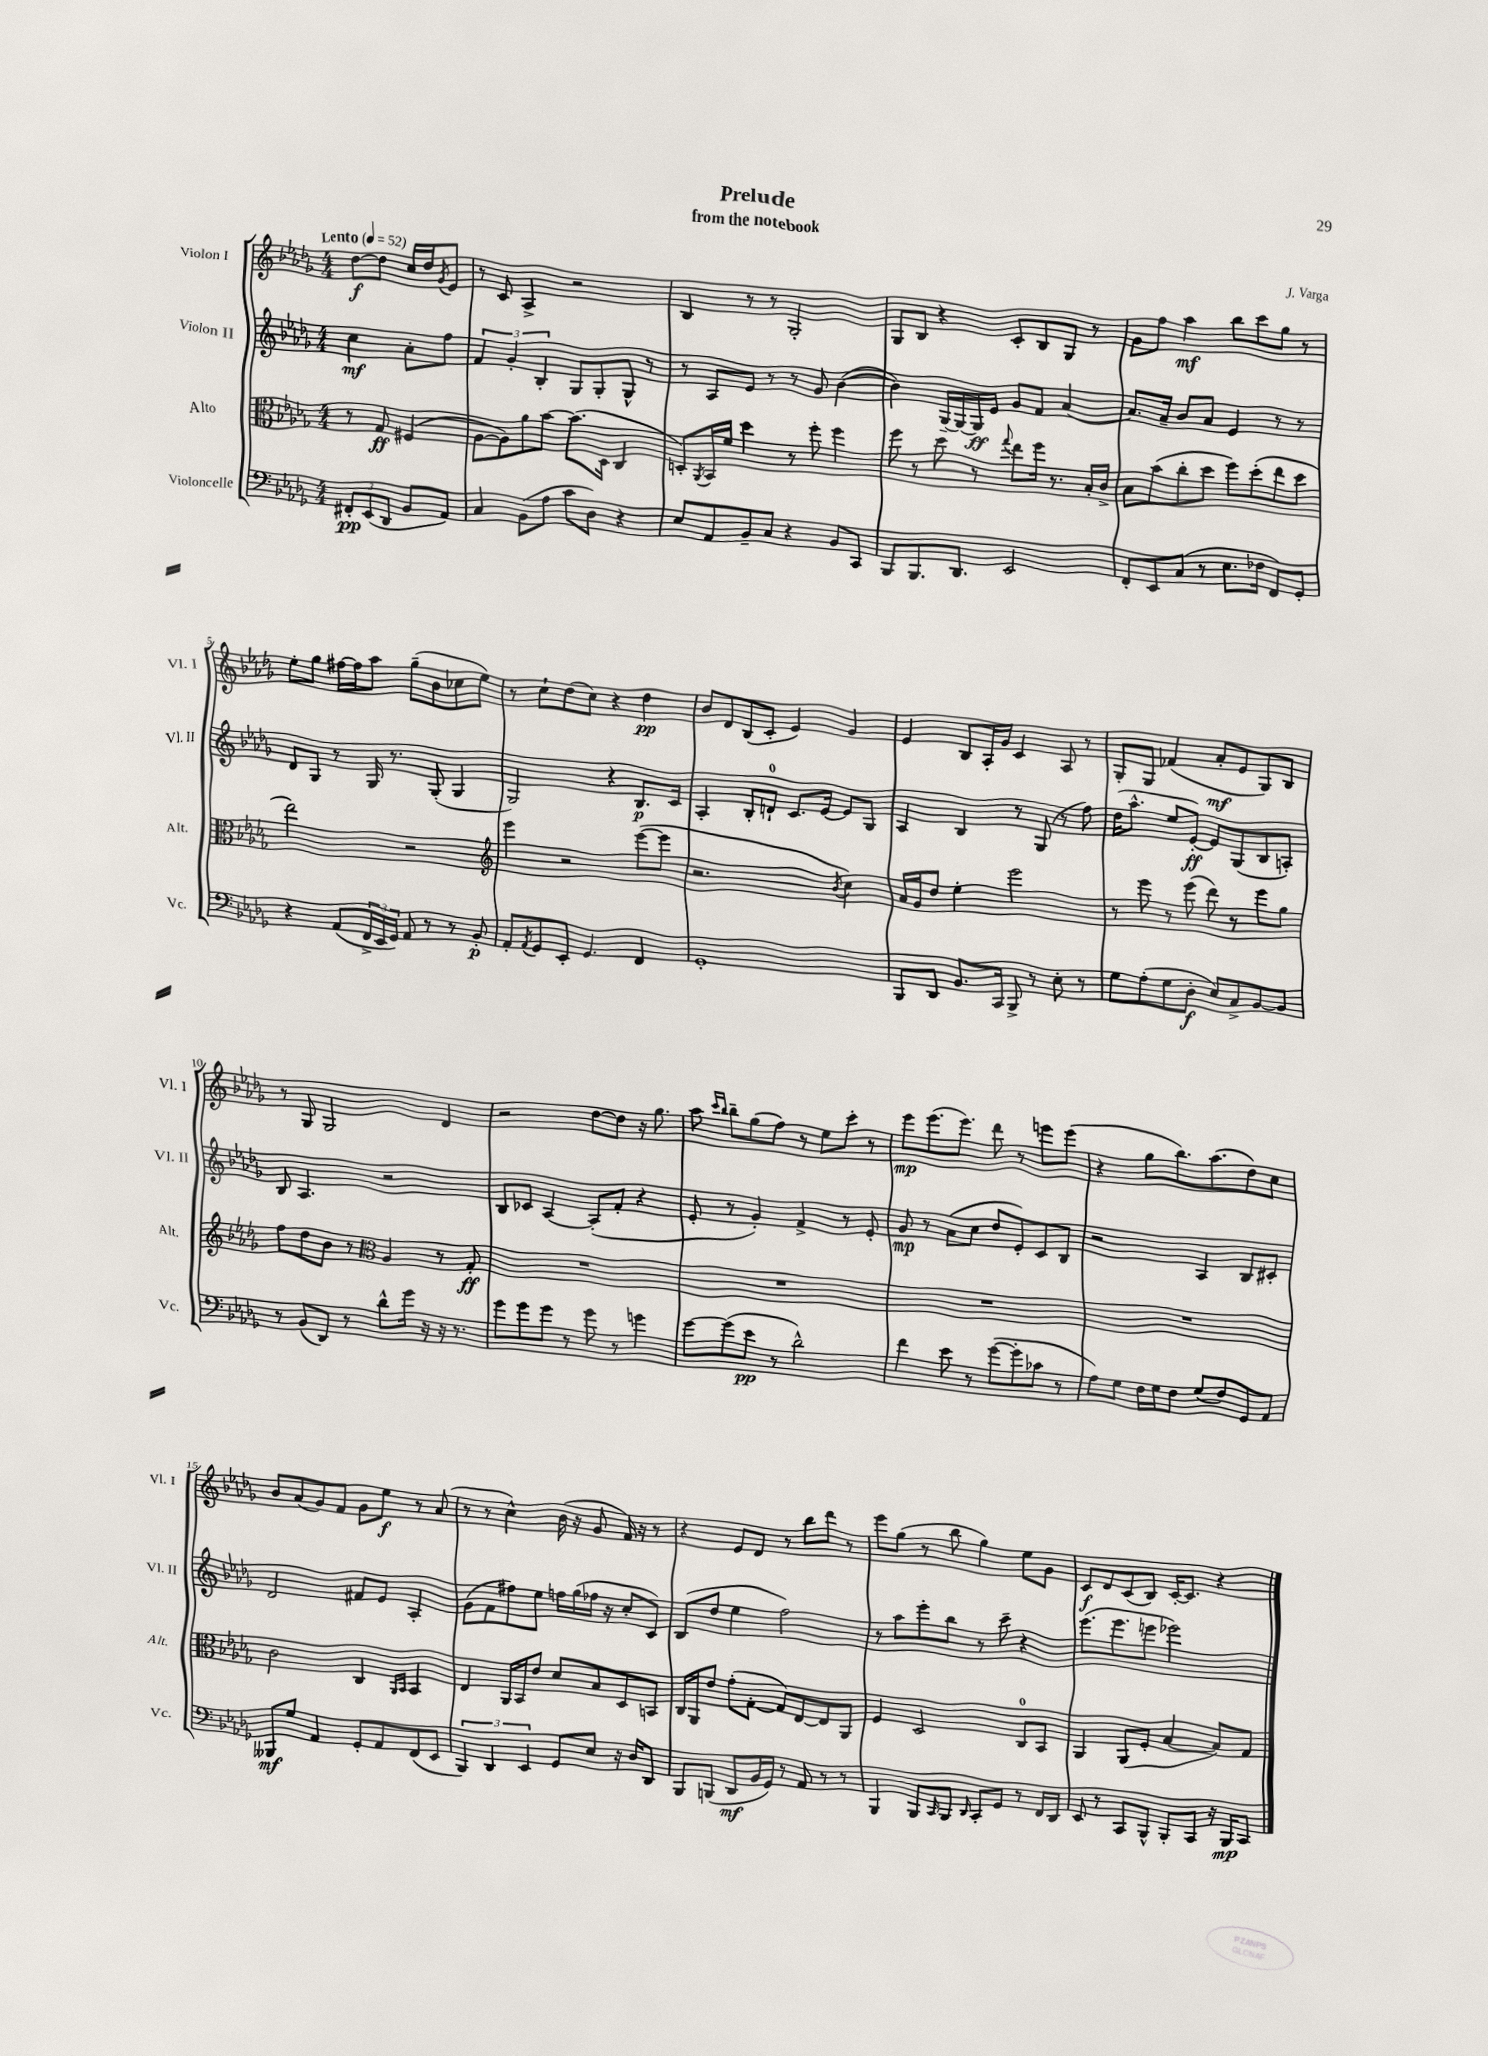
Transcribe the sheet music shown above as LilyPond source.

\header { title = "Prelude" composer = "J. Varga" subtitle = "from the notebook" }
<<
\new StaffGroup <<
\new Staff = "s0" \with { instrumentName = "Violon I" shortInstrumentName = "Vl. I" } {
    \clef treble \key des \major \numericTimeSignature \time 4/4 \partial 2 \tempo "Lento" 4 = 52
    des''8~\f des''8 c''16 des''16 \acciaccatura { ges'8 } ees'8 |
    r8 c'8 aes4-> r2 |
    bes4 r8 r8 ges2-. |
    ges8 bes8 r4 c'8-. bes8 ges8 r8 |
    ges'8 f''8 aes''4\mf bes''8 c'''8 ges''8 r8 |
    ees''8-. ges''8 fis''16~ fis''16 aes''8 ges''8--( bes'8 ces''8 ees''8) |
    r8 c''8-! des''8( c''8) r4 des''4\pp |
    bes'8 des'8 bes8( c'8-. ees'4) ges'4 |
    ees'4 bes8 aes16-. ges'16 c'4 aes8 r8 |
    ges8-. ges8 fes'4( aes'8-.\mf ees'8 ges8) bes8 |
    r8 ges8 ges2 des'4 |
    r2 des''8~ des''8 r16 ges''8. |
    aes''8 \grace { c'''16 bes''16 } bes''8-- ges''8( f''8) r8 ees''8 c'''8-. r8 |
    ees'''8\mp ees'''8.( ees'''8.) des'''8 r8 e'''8 e'''8( |
    r4 ges''8 bes''8.) aes''8.( des''8) c''8 |
    bes'8 aes'8( ges'8) f'8 ges'8 ees''8\f r8 aes'8( |
    r8 r8 c''4-^) bes'16( r16 ges'8 f'16) r16 r8 |
    r4 ees'8 des'8 r8 bes''8 des'''8 r8 |
    ees'''8 ges''8( r8 bes''8 ges''4) ees''8 ges'8 |
    c'8\f des'8 c'8( bes8) c'16~-. c'8. r4 \bar "|." |
}
\new Staff = "s1" \with { instrumentName = "Violon II" shortInstrumentName = "Vl. II" } {
    \clef treble \key des \major \numericTimeSignature \time 4/4 \partial 2
    c''4\mf aes'8-. f''8 |
    \tuplet 3/2 { f'4 ges'4-. bes4-. } ges8 ges8-. ges8-^ r8 |
    r8 aes8 ees'8 r8 r8 ges'8 bes'4~( |
    bes'4) ges16~-- ges16~ ges16\ff ees'16 ges'8 f'8 aes'4~ |
    aes'8. aes'16-- bes'8 aes'8 ees'4 r8 r8 |
    des'8 ges8 r8 ges16 r8. ges8-.( ges4 |
    ges2) r4 bes8.\p c'16 |
    aes4-. bes8-. d'8-0-! c'8. ees'16~ ees'8 ges8 |
    aes4 bes4 r8 ges8( r8 f''8) |
    des''16( aes''8.-^ ees''8 ees'8~-.\ff) ees'8 ges8( bes8 a8-.) |
    bes8 aes4. r2 |
    bes8 ces'8 aes4~ aes8-.( f'8-. r4 |
    ees'8-. r8 ges'4-.) f'4-> r8 ees'8-. |
    ges'8\mp r8 aes'8( c''8 des''8 ees'8-.) c'8 bes8 |
    r2 aes4 bes8 cis'8-. |
    des'2 fis'8 ees'8 aes4-. |
    ges'8( f'8 fis''8) ees''8 f''16 ges''16( fes''16 r16 c''8-. c'8) |
    bes8( des''8 ees''4 f''2) |
    r8 aes''8 ees'''8-. bes''8 r8 c'''8-- r4 |
    ees'''8.( ees'''8. e'''8 ees'''2) \bar "|." |
}
\new Staff = "s2" \with { instrumentName = "Alto" shortInstrumentName = "Alt." } {
    \clef alto \key des \major \numericTimeSignature \time 4/4 \partial 2
    r8 ges8\ff fis4( |
    aes8~ aes8) aes'8 bes'8~ bes'8.( des16 c4 |
    d8-.) \acciaccatura { aes,8 } bes,16 f'16 des''4 r8 f''8-. f''4 |
    f''8 r8 des''8 r8 \appoggiatura { ges''8 } ees''8 f''16 r8. bes16-. c'16-> |
    bes8 bes'8( c''8-. des''8 f''8) des''8-.( ees''8 des''8 |
    ees''2) r2 |
    \clef treble ees'''4 r2 ees'''8~( ees'''8 |
    r2. \acciaccatura { bes'8 } c''4) |
    aes'16 ges'16 des''8 ees''4-. ees'''2 |
    r8 ees'''8 r8 ees'''8( des'''8) r8 ees'''8 ges''8 |
    f''8 des''8 bes'8 r8 \clef alto aes4 r8 ges8-.\ff |
    R1 |
    R1 |
    R1 |
    R1 |
    c'2 c4 \grace { aes,16 bes,16 } bes,4 |
    ees4 aes,16 bes,16 ees'8 des'8 bes8 des8 b,8 |
    c16 aes,16 ees'8 ges'8-.( ges8~-. ges8) ees8~ ees8 aes,8 |
    f4 des2 c8-0 bes,8 |
    aes,4 aes,8( f8-. bes4~ bes8) ges8 \bar "|." |
}
\new Staff = "s3" \with { instrumentName = "Violoncelle" shortInstrumentName = "Vc." } {
    \clef bass \key des \major \numericTimeSignature \time 4/4 \partial 2
    \tuplet 3/2 { fis,8-.\pp ees,8( des,8 } bes,8 aes,8) |
    c4 bes,8( aes8 c'8 des8) r4 |
    ees8 aes,8 bes,8-- c8 r4 bes,8 c,8 |
    bes,,8 bes,,8. des,8. ees,2 |
    f,8-. ees,8 c8( r8 ees8. fes16 f,8) ges,8-. |
    r4 aes,8( \tuplet 3/2 { f,16-> ees,16 ges,16) } aes,8 r8 r8 bes,8-.\p |
    aes,8-. \acciaccatura { aes,8 } ges,8 ees,8-. ges,4. f,4 |
    ges,1-. |
    bes,,8 des,8 bes,8. c,16 bes,,8-> r8 ees8-. r8 |
    ges8 aes8-.( ges8 des8-.\f ees8) c8-> bes,8~ bes,8 |
    r8 bes,8( des,8) r8 des'8-^ ges'16 r16 r16 r8. |
    ges'8 ges'8 ges'8 r8 ges'8 r8 g'4 |
    ges'8~ ges'8( ees'8\pp r8 des'2-^) |
    f'4 ees'8 r8 ges'8~( ges'8-. ces'8 r8 |
    aes8) ges8 f16 ges16 f8 ges8( f8) ges,8 aes,8 |
    beses,,8\mf ges8 aes,4 ges,8-. aes,8 f,8( ees,8 |
    \tuplet 3/2 { bes,,4) des,4 ees,4 } ges,8 ees8 r16 des16 des,8 |
    bes,,8 b,,8( des,8\mf bes,16 ges,16) r8 aes,8 r8 r8 |
    bes,,4 bes,,8 \grace { c,16 } bes,,8 \grace { des,16 } c,8-. ges,8 r8 f,16 des,16 |
    ees,8 r8 c,8 bes,,8-^ bes,,8-. c,8 r16 bes,,16\mp c,8 \bar "|." |
}
>>
>>
